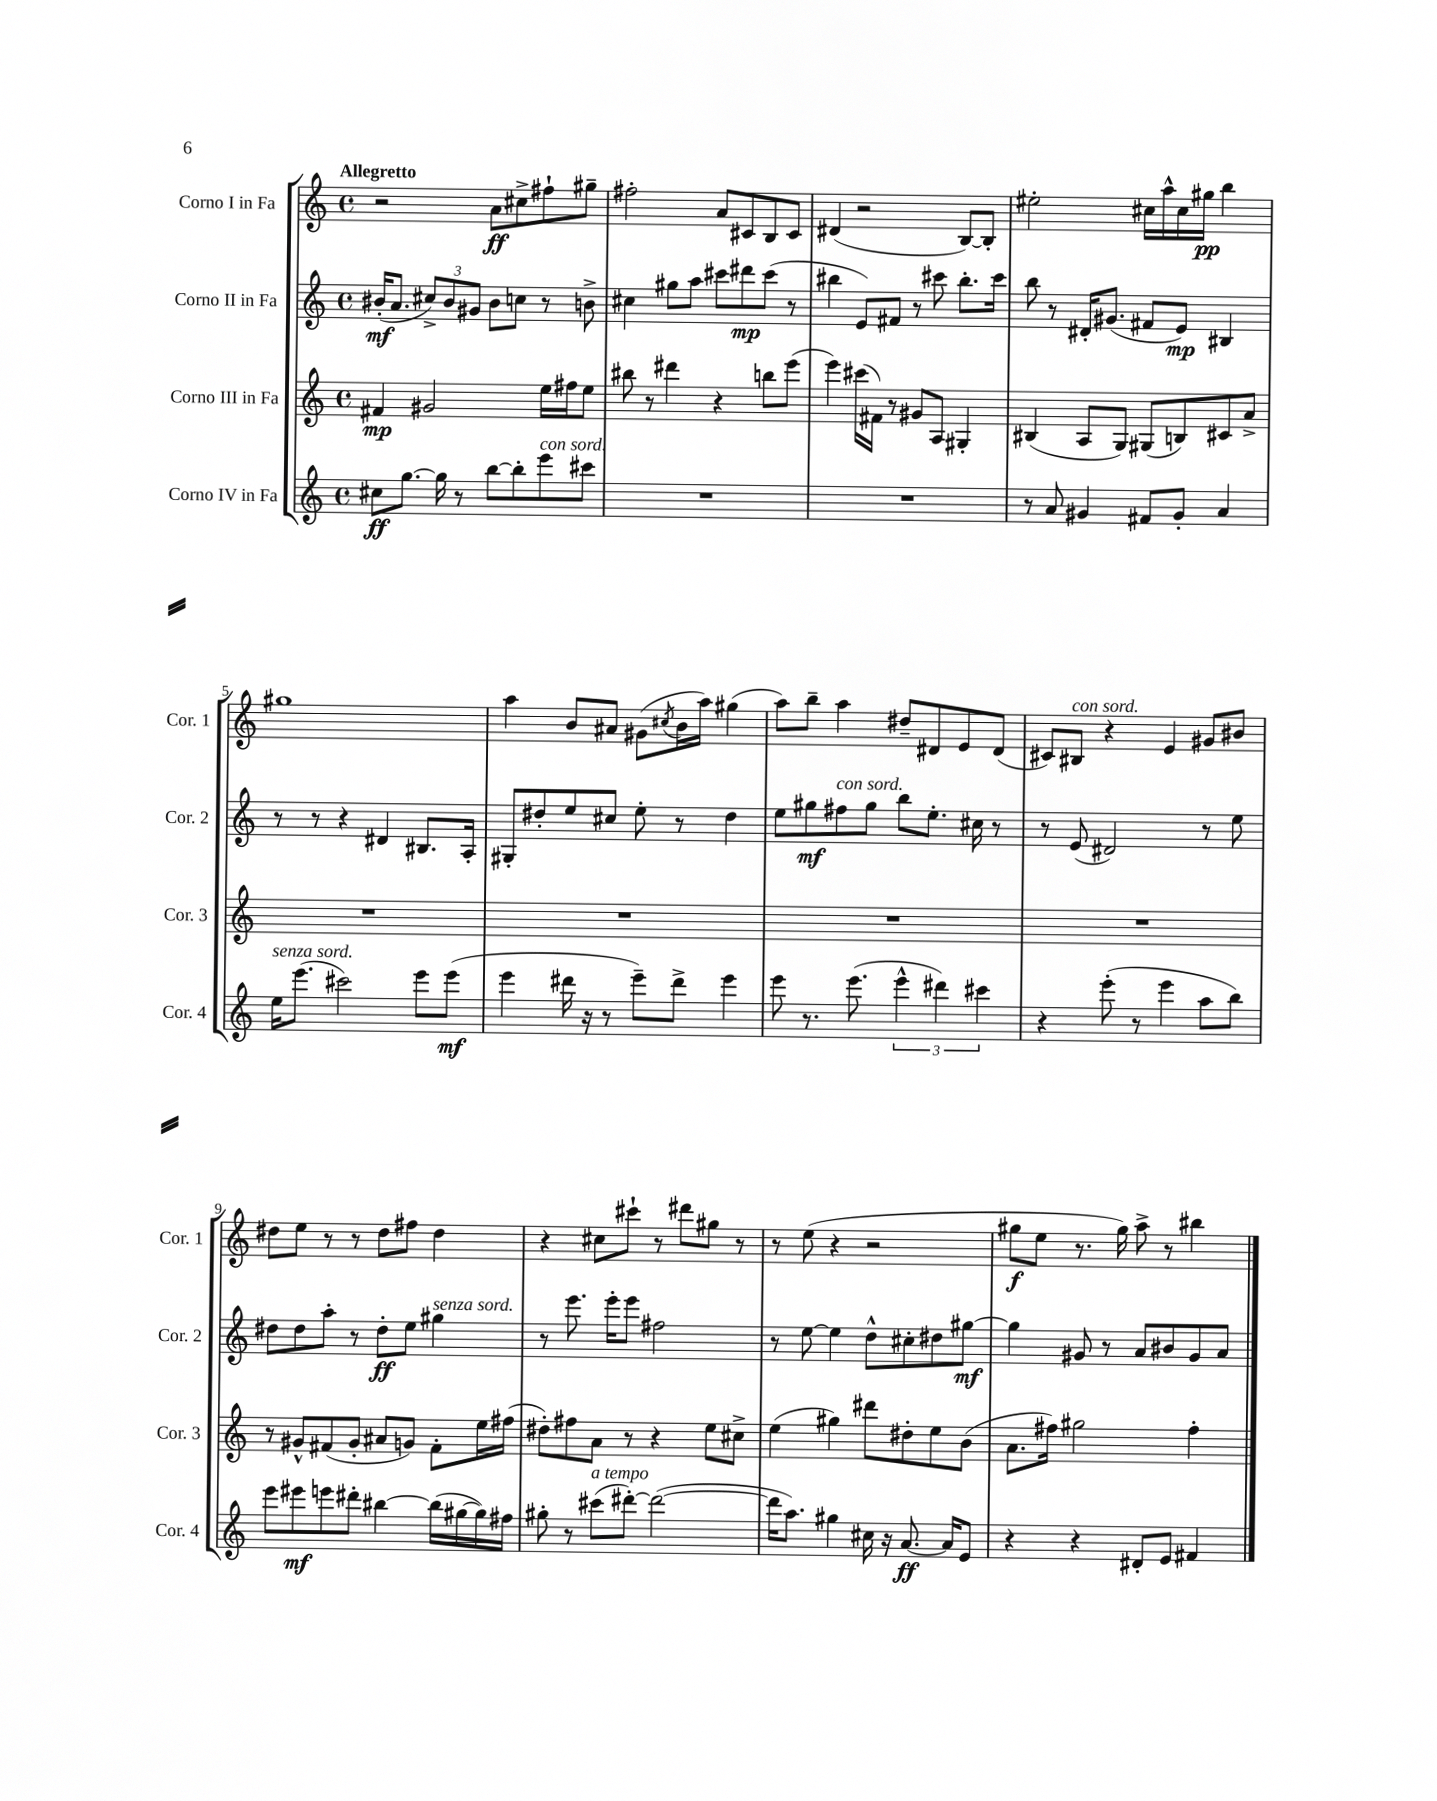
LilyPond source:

<<
\new StaffGroup <<
\new Staff = "s0" \with { instrumentName = "Corno I in Fa" shortInstrumentName = "Cor. 1" } {
    \clef treble \key c \major \defaultTimeSignature \time 4/4 \tempo "Allegretto"
    r2 a'8\ff cis''8-> fis''8-! gis''8-- |
    fis''2-. a'8 cis'8 b8 cis'8 |
    dis'4( r2 b8~) b8-. |
    eis''2-. cis''16 a''16-^ cis''16 gis''16\pp b''4 |
    gis''1 |
    a''4 b'8 ais'8 gis'8( \acciaccatura { cis''8 } b'16 a''16) gis''4( |
    a''8) b''8-- a''4 dis''8-- dis'8 e'8 dis'8( |
    cis'8) bis8^\markup { \italic "con sord." } r4 e'4 gis'8 bis'8 |
    dis''8 e''8 r8 r8 dis''8 fis''8 dis''4 |
    r4 cis''8 cis'''8-! r8 dis'''8 gis''8 r8 |
    r8 e''8( r4 r2 |
    gis''8\f e''8 r8. gis''16) a''8-> r8 bis''4 \bar "|." |
}
\new Staff = "s1" \with { instrumentName = "Corno II in Fa" shortInstrumentName = "Cor. 2" } {
    \clef treble \key c \major \defaultTimeSignature \time 4/4
    bis'16-.\mf( a'8. \tuplet 3/2 { cis''8->) bis'8 gis'8 } bis'8 c''8 r8 b'8-> |
    cis''4 gis''8 a''8 cis'''8 dis'''8\mp cis'''8( r8 |
    bis''4 e'8) fis'8 r8 cis'''8 bis''8.-. cis'''16 |
    b''8 r8 dis'16-. gis'8.( fis'8 e'8\mp) bis4 |
    r8 r8 r4 dis'4 bis8. a16-. |
    gis8-. dis''8-. e''8 cis''8 e''8-. r8 dis''4 |
    e''8 gis''8\mf fis''8^\markup { \italic "con sord." } gis''8 b''8 e''8.-. cis''16 r8 |
    r8 e'8( dis'2) r8 e''8 |
    dis''8 dis''8 a''8-. r8 dis''8-.\ff e''8 gis''4^\markup { \italic "senza sord." } |
    r8 e'''8. e'''16-. e'''8 fis''2 |
    r8 e''8~ e''4 d''8-^ cis''8-. dis''8 gis''8~\mf |
    gis''4 gis'8 r8 a'8 bis'8 gis'8 a'8 \bar "|." |
}
\new Staff = "s2" \with { instrumentName = "Corno III in Fa" shortInstrumentName = "Cor. 3" } {
    \clef treble \key c \major \defaultTimeSignature \time 4/4
    fis'4\mp gis'2 e''16 fis''16 e''8 |
    bis''8 r8 dis'''4 r4 b''8 e'''8( |
    e'''4) cis'''16( fis'16) r8 gis'8 a8 gis4-. |
    bis4( a8 g8) gis8( b8) cis'8 a'8-> |
    R1 |
    R1 |
    R1 |
    R1 |
    r8 gis'8-^ fis'8( gis'8-. ais'8 g'8) fis'8-. e''16 fis''16( |
    dis''8-.) fis''8 a'8 r8 r4 e''8 cis''8-> |
    e''4( gis''4) dis'''8 dis''8-. e''8 b'8( |
    a'8. fis''16) gis''2 fis''4-. \bar "|." |
}
\new Staff = "s3" \with { instrumentName = "Corno IV in Fa" shortInstrumentName = "Cor. 4" } {
    \clef treble \key c \major \defaultTimeSignature \time 4/4
    cis''8\ff g''8.~ g''16 r8 b''8~ b''8-. e'''8^\markup { \italic "con sord." } cis'''8 |
    R1 |
    R1 |
    r8 a'8 gis'4 fis'8 gis'8-. a'4 |
    e''16^\markup { \italic "senza sord." } e'''8.( cis'''2) e'''8 e'''8\mf( |
    e'''4 dis'''16 r16 r8 e'''8--) dis'''8-> e'''4 |
    e'''8 r8. e'''8.( \tuplet 3/2 { e'''4-^ dis'''4) cis'''4 } |
    r4 e'''8-.( r8 e'''4 a''8 b''8) |
    e'''8 eis'''8\mf e'''8 dis'''8-. bis''4~ bis''16( gis''16~ gis''16) fis''16 |
    gis''8-. r8 cis'''8^\markup { \italic "a tempo" }( dis'''8~-.) dis'''2~( |
    dis'''16 a''8.) gis''4 cis''16 r16 a'8.~\ff a'16 e'8 |
    r4 r4 dis'8-. e'8 fis'4 \bar "|." |
}
>>
>>
